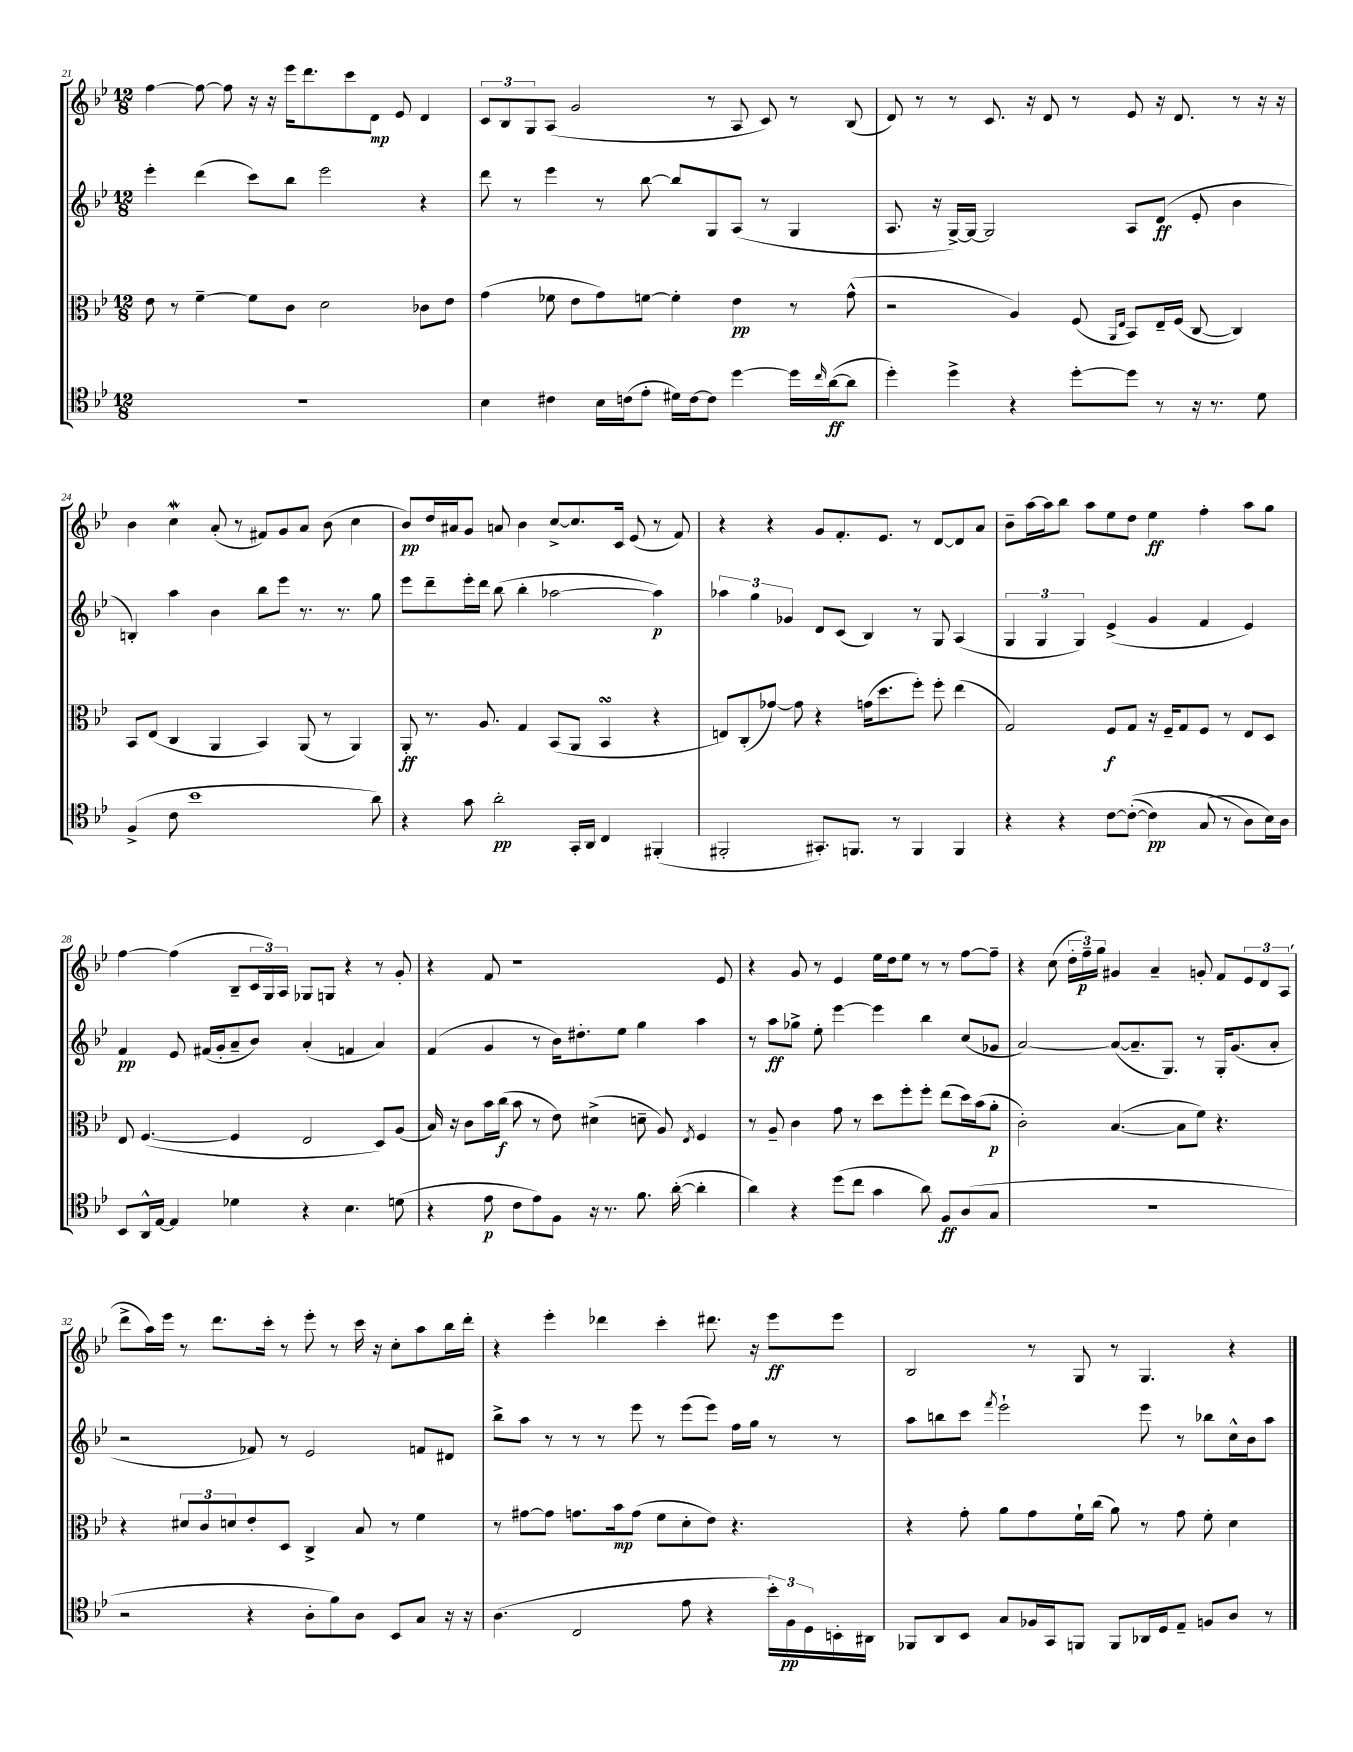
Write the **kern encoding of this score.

**kern	**dynam	**kern	**dynam	**kern	**dynam	**kern	**dynam
*part4	*part4	*part3	*part3	*part2	*part2	*part1	*part1
*staff4	*staff4	*staff3	*staff3	*staff2	*staff2	*staff1	*staff1
*clefC4	*	*clefC3	*	*clefG2	*	*clefG2	*
*k[b-e-]	*	*k[b-e-]	*	*k[b-e-]	*	*k[b-e-]	*
*M12/8	*	*M12/8	*	*M12/8	*	*M12/8	*
=21	=21	=21	=21	=21	=21	=21	=21
1.r	.	8e-\	.	4eee-'\	.	[4ff\	.
.	.	8r	.	.	.	.	.
.	.	[4f~\	.	(4ddd\	.	8ff\_	.
.	.	.	.	.	.	8ff\]	.
.	.	8f\L]	.	8ccc\L)	.	16r	.
.	.	.	.	.	.	16r	.
.	.	8c\J	.	8bb-\J	.	16eee-\KL	.
.	.	.	.	.	.	8.ddd\	.
.	.	2d\	.	2eee-\	.	.	.
.	.	.	.	.	.	8ccc\	.
.	.	.	.	.	.	8d\J	mp
.	.	.	.	.	.	8e-/	.
.	.	8c-X\L	.	4r	.	4d/	.
.	.	8e-\J	.	.	.	.	.
=22	=22	=22	=22	=22	=22	=22	=22
4B-\	.	(4g\	.	8ddd\	.	12c/L	.
.	.	.	.	.	.	12B-/	.
.	.	.	.	8r	.	.	.
.	.	.	.	.	.	12G/	.
4c#X\	.	8f-X\	.	4eee-\	.	(8A/J	.
.	.	8e-\L	.	.	.	2g/	.
16B-\LL	.	8g\)	.	8r	.	.	.
(16cn\J	.	.	.	.	.	.	.
8e-'\J	.	[8fn\J	.	[8bb-\	.	.	.
16d#X\LL)	.	4f'\]	.	8bb-/L]	.	.	.
[16c\J	.	.	.	.	.	.	.
8c\J]	.	.	.	8G/	.	8r	.
[4dd\	.	4e-\	pp	(8A/J	.	8A/	.
.	.	.	.	8r	.	8c/)	.
16dd\LL]	.	8r	.	4G/	.	8r	.
16qqcc/	.	.	.	.	.	.	.
([16a\J	ff	.	.	.	.	.	.
8a\J]	.	(8g^^\	.	.	.	(8B-/	.
=23	=23	=23	=23	=23	=23	=23	=23
4dd'\)	.	2r	.	8.A/	.	8d/)	.
.	.	.	.	.	.	8r	.
.	.	.	.	16r	.	.	.
4dd^\	.	.	.	[16G^/LL)	.	8r	.
.	.	.	.	16G/JJ_	.	.	.
.	.	.	.	2G/]	.	8.c/	.
4r	.	4A/)	.	.	.	.	.
.	.	.	.	.	.	16r	.
.	.	.	.	.	.	8d/	.
[8dd'\L	.	(8F/	.	.	.	8r	.
.	.	16qqAA/LL	.	.	.	.	.
.	.	16qqE-/JJ	.	.	.	.	.
8dd\J]	.	8BB-/L)	.	8A/L	.	8e-/	.
8r	.	16E-~/L	.	(8d/J	ff	16r	.
.	.	(16F/JJ	.	.	.	8.d/	.
16r	.	[8C/	.	8e-'/	.	.	.
8.r	.	.	.	.	.	.	.
.	.	4C/])	.	4b-\	.	8r	.
8d\	.	.	.	.	.	16r	.
.	.	.	.	.	.	16r	.
!!LO:LB:g=z
=24	=24	=24	=24	=24	=24	=24	=24
(4F^/	.	8BB-/L	.	4Bn'/)	.	4b-\	.
.	.	(8E-/J	.	.	.	.	.
8c\	.	4C/	.	4aa\	.	4ccW\	.
1b-	.	.	.	.	.	.	.
.	.	4AA/	.	4b-\	.	(8a'/	.
.	.	.	.	.	.	8r	.
.	.	4BB-/)	.	8bb-\L	.	8f#X/L)	.
.	.	.	.	8eee-\J	.	8g/	.
.	.	(8AA/	.	8.r	.	8a/J	.
.	.	8r	.	.	.	(8b-\	.
.	.	.	.	8.r	.	.	.
.	.	4AA/)	.	.	.	4cc\	.
8a\)	.	.	.	8gg\	.	.	.
=25	=25	=25	=25	=25	=25	=25	=25
4r	.	8AA'/	ff	8eee-\L	.	8b-/L)	pp
.	.	8.r	.	8ddd~\	.	16dd/L	.
.	.	.	.	.	.	16a#X/J	.
8g\	.	.	.	16eee-'\L	.	8g/J	.
.	.	8.A/	.	16ddd\JJ	.	.	.
2a'\	pp	.	.	(8bb-\	.	8an/	.
.	.	4G/	.	4bb-'\	.	4b-\	.
.	.	(8BB-/L	.	[2aa-X\	.	[8cc^/L	.
16GG'/LL	.	8AA/J	.	.	.	8.cc/]	.
16AA/JJ	.	.	.	.	.	.	.
4C/	.	4BB-sSSs/	.	.	.	.	.
.	.	.	.	.	.	16c/Jk	.
.	.	.	.	.	.	(8e-/	.
(4FF#X'/	.	4r	.	4aa-\])	p	8r	.
.	.	.	.	.	.	8f/)	.
=26	=26	=26	=26	=26	=26	=26	=26
2FF#X'/	.	8En/L)	.	6aa-X\	.	4r	.
.	.	(8C'/	.	.	.	.	.
.	.	.	.	6gg\	.	.	.
.	.	[8g-X/J)	.	.	.	4r	.
.	.	.	.	6g-X/	.	.	.
.	.	8g-\]	.	.	.	.	.
8.GG#X'/L)	.	4r	.	8d/L	.	8g/L	.
.	.	.	.	(8c/J	.	8.f'/	.
8.FFn/J	.	.	.	.	.	.	.
.	.	(16gn\KL	.	4B-/)	.	.	.
.	.	8.dd\	.	.	.	8.e-/J	.
8r	.	.	.	.	.	.	.
4FF/	.	8ff'\J)	.	8r	.	8r	.
.	.	8ff'\	.	8G/	.	[8d/L	.
4FF/	.	(4ee-\	.	(4A/	.	8d/]	.
.	.	.	.	.	.	8a/J	.
=27	=27	=27	=27	=27	=27	=27	=27
4r	.	2G/)	.	6G/	.	8b-~\L	.
.	.	.	.	.	.	[16aa\L	.
.	.	.	.	6G/	.	.	.
.	.	.	.	.	.	16aa\J]	.
4r	.	.	.	.	.	8bb-\J	.
.	.	.	.	6G/)	.	.	.
.	.	.	.	.	.	8aa\L	.
[8c\L	.	8F/L	f	(4e-^/	.	8ee-\	.
((8c'\J_	.	8G/J	.	.	.	8dd\J	.
4c\])	pp	16r	.	4g/	.	4ee-\	ff
.	.	16F~/KL	.	.	.	.	.
.	.	8G/	.	.	.	.	.
(8G/	.	8F/J	.	4f/	.	4ff'\	.
8r	.	8r	.	.	.	.	.
8A\L)	.	8E-/L	.	4e-/)	.	8aa\L	.
16B-\L)	.	8D/J	.	.	.	8gg\J	.
16A\JJ	.	.	.	.	.	.	.
!!LO:LB:g=z
=28	=28	=28	=28	=28	=28	=28	=28
8BB-/L	.	8E-/	.	4f/	pp	[4ff\	.
16AA^^/L	.	([4.F/	.	.	.	.	.
[16E-/JJ	.	.	.	.	.	.	.
4E-/]	.	.	.	8e-/	.	(4ff\]	.
.	.	.	.	(16f#X/LL	.	.	.
.	.	.	.	16g'/J	.	.	.
4d-X\	.	4F/]	.	8a~/	.	8B-~/L	.
.	.	.	.	8b-/J)	.	24c/L	.
.	.	.	.	.	.	24G/)	.
.	.	.	.	.	.	24A/JJ	.
4r	.	2E-/	.	(4a'/	.	8G-X/L	.
.	.	.	.	.	.	8Gn/J	.
4.B-\	.	.	.	4fn/	.	4r	.
.	.	8D/L)	.	4a/)	.	8r	.
(8dn\	.	(8A/J	.	.	.	8g'/	.
=29	=29	=29	=29	=29	=29	=29	=29
4r	.	16B-/)	.	(4f/	.	4r	.
.	.	16r	.	.	.	.	.
.	.	8c\L	.	.	.	.	.
8e-\	p	16b-\L	.	4g/	.	8f/	.
.	.	(16cc\JJ	f	.	.	.	.
8c\L	.	8b-\	.	.	.	1r	.
8e-\)	.	8r	.	8r	.	.	.
8F\J	.	8e-\)	.	16b-\KL)	.	.	.
.	.	.	.	8.dd#X'\	.	.	.
16r	.	(4d#X^\	.	.	.	.	.
8.r	.	.	.	.	.	.	.
.	.	.	.	8ee-\J	.	.	.
8.f\	.	8dn~\	.	4gg\	.	.	.
.	.	8A/)	.	.	.	.	.
([16a'\	.	.	.	.	.	.	.
.	.	8qE-/	.	.	.	.	.
4a'\]	.	4F/	.	4aa\	.	.	.
.	.	.	.	.	.	8e-/	.
=30	=30	=30	=30	=30	=30	=30	=30
4a\)	.	8r	.	8r	.	4r	.
.	.	8A~/	.	8aa\L	ff	.	.
4r	.	4c\	.	8gg-X^\J	.	8g/	.
.	.	.	.	8ee-'\	.	8r	.
(8dd\L	.	8g\	.	[4eee-\	.	4e-/	.
8cc\J	.	8r	.	.	.	.	.
4g\	.	8dd\L	.	4eee-\]	.	16ee-\LL	.
.	.	.	.	.	.	16dd\J	.
.	.	8ff'\	.	.	.	8ee-\J	.
8a\)	.	8ff'\J	.	4bb-\	.	8r	.
8F/L	ff	(8ee-\L	.	.	.	8r	.
(8A/	.	16dd\L)	.	(8cc/L	.	[8ff\L	.
.	.	(16b-\J	.	.	.	.	.
8G/J	.	8a'\J	p	8g-X/J	.	8ff~\J]	.
=31	=31	=31	=31	=31	=31	=31	=31
1.r	.	2c'\)	.	[2a/)	.	4r	.
.	.	.	.	.	.	(8cc\	.
.	.	.	.	.	.	24dd'\LL	.
.	.	.	.	.	.	24ff~\)	p
.	.	.	.	.	.	24gg\JJ	.
.	.	([4.B-/	.	(8a/L_	.	4g#X/	.
.	.	.	.	8.a~/]	.	.	.
.	.	.	.	.	.	4a~/	.
.	.	.	.	8.G/J)	.	.	.
.	.	8B-\L]	.	.	.	.	.
.	.	8f\J)	.	8r	.	8gn'/	.
.	.	4.r	.	16G'/KL	.	8f/L	.
.	.	.	.	(8.g/	.	.	.
.	.	.	.	.	.	12e-/	.
.	.	.	.	.	.	12d/	.
.	.	.	.	8a'/J	.	.	.
.	.	.	.	.	.	(12A/J	.
!!LO:LB:g=z
=32	=32	=32	=32	=32	=32	=32	=32
2r	.	4r	.	2r	.	8ddd^\L	.
.	.	.	.	.	.	16aa\L)	.
.	.	.	.	.	.	16eee-\JJ	.
.	.	12d#X/L	.	.	.	8r	.
.	.	12c/	.	.	.	.	.
.	.	.	.	.	.	8.ddd\L	.
.	.	12dn/	.	.	.	.	.
4r	.	8e-'/	.	8f-X/)	.	.	.
.	.	.	.	.	.	16ccc'\Jk	.
.	.	8D/J	.	8r	.	8r	.
8A'\L	.	4C^/	.	2e-/	.	8eee-'\	.
8f\)	.	.	.	.	.	8r	.
8A\J	.	8B-/	.	.	.	16ccc\	.
.	.	.	.	.	.	16r	.
8BB-/L	.	8r	.	.	.	8cc'\L	.
8G/J	.	4f\	.	8fn/L	.	8aa\	.
16r	.	.	.	8d#X/J	.	16bb-\L	.
16r	.	.	.	.	.	16ddd'\JJ	.
=33	=33	=33	=33	=33	=33	=33	=33
(4.A\	.	8r	.	8bb-^\L	.	4r	.
.	.	[8g#X\L	.	8aa\J	.	.	.
.	.	8g#\J]	.	8r	.	4eee-'\	.
2C/	.	8.gn\L	.	8r	.	.	.
.	.	.	.	8r	.	4ddd-X\	.
.	.	16b-\k	mp	.	.	.	.
.	.	(8g\J	.	8eee-\	.	.	.
.	.	8f\L	.	8r	.	4ccc'\	.
8e-\	.	8d'\	.	(8eee-\L	.	.	.
4r	.	8e-\J)	.	8eee-\J)	.	8.ddd#X\	.
.	.	4.r	.	16ff\LL	.	.	.
.	.	.	.	16gg\JJ	.	16r	.
24b-'\LL)	.	.	.	8r	.	8eee-\L	ff
24F\	pp	.	.	.	.	.	.
24D\	.	.	.	.	.	.	.
16BBn'\	.	.	.	8r	.	8eee-\J	.
16AA#X\JJ	.	.	.	.	.	.	.
=34	=34	=34	=34	=34	=34	=34	=34
8FF-X/L	.	4r	.	8aa\L	.	2B-/	.
8AA/	.	.	.	8bbn\	.	.	.
8BB-/J	.	8g'\	.	8ccc\J	.	.	.
.	.	.	.	8qfff/	.	.	.
8G/L	.	8a\L	.	2eee-`\	.	.	.
16F-X/L	.	8g\	.	.	.	8r	.
16GG/J	.	.	.	.	.	.	.
8FFn/J	.	16f`\L	.	.	.	8G/	.
.	.	(16cc\JJ	.	.	.	.	.
8FF/L	.	8a\)	.	.	.	8r	.
16AA-X/L	.	8r	.	8eee-\	.	4.G/	.
16D/J	.	.	.	.	.	.	.
8E-~/J	.	8g\	.	8r	.	.	.
8Fn/L	.	8f'\	.	8bb-X\L	.	.	.
8A/J	.	4d\	.	16cc^^\L	.	4r	.
.	.	.	.	16b-\J	.	.	.
8r	.	.	.	8aa\J	.	.	.
==	==	==	==	==	==	==	==
*-	*-	*-	*-	*-	*-	*-	*-
